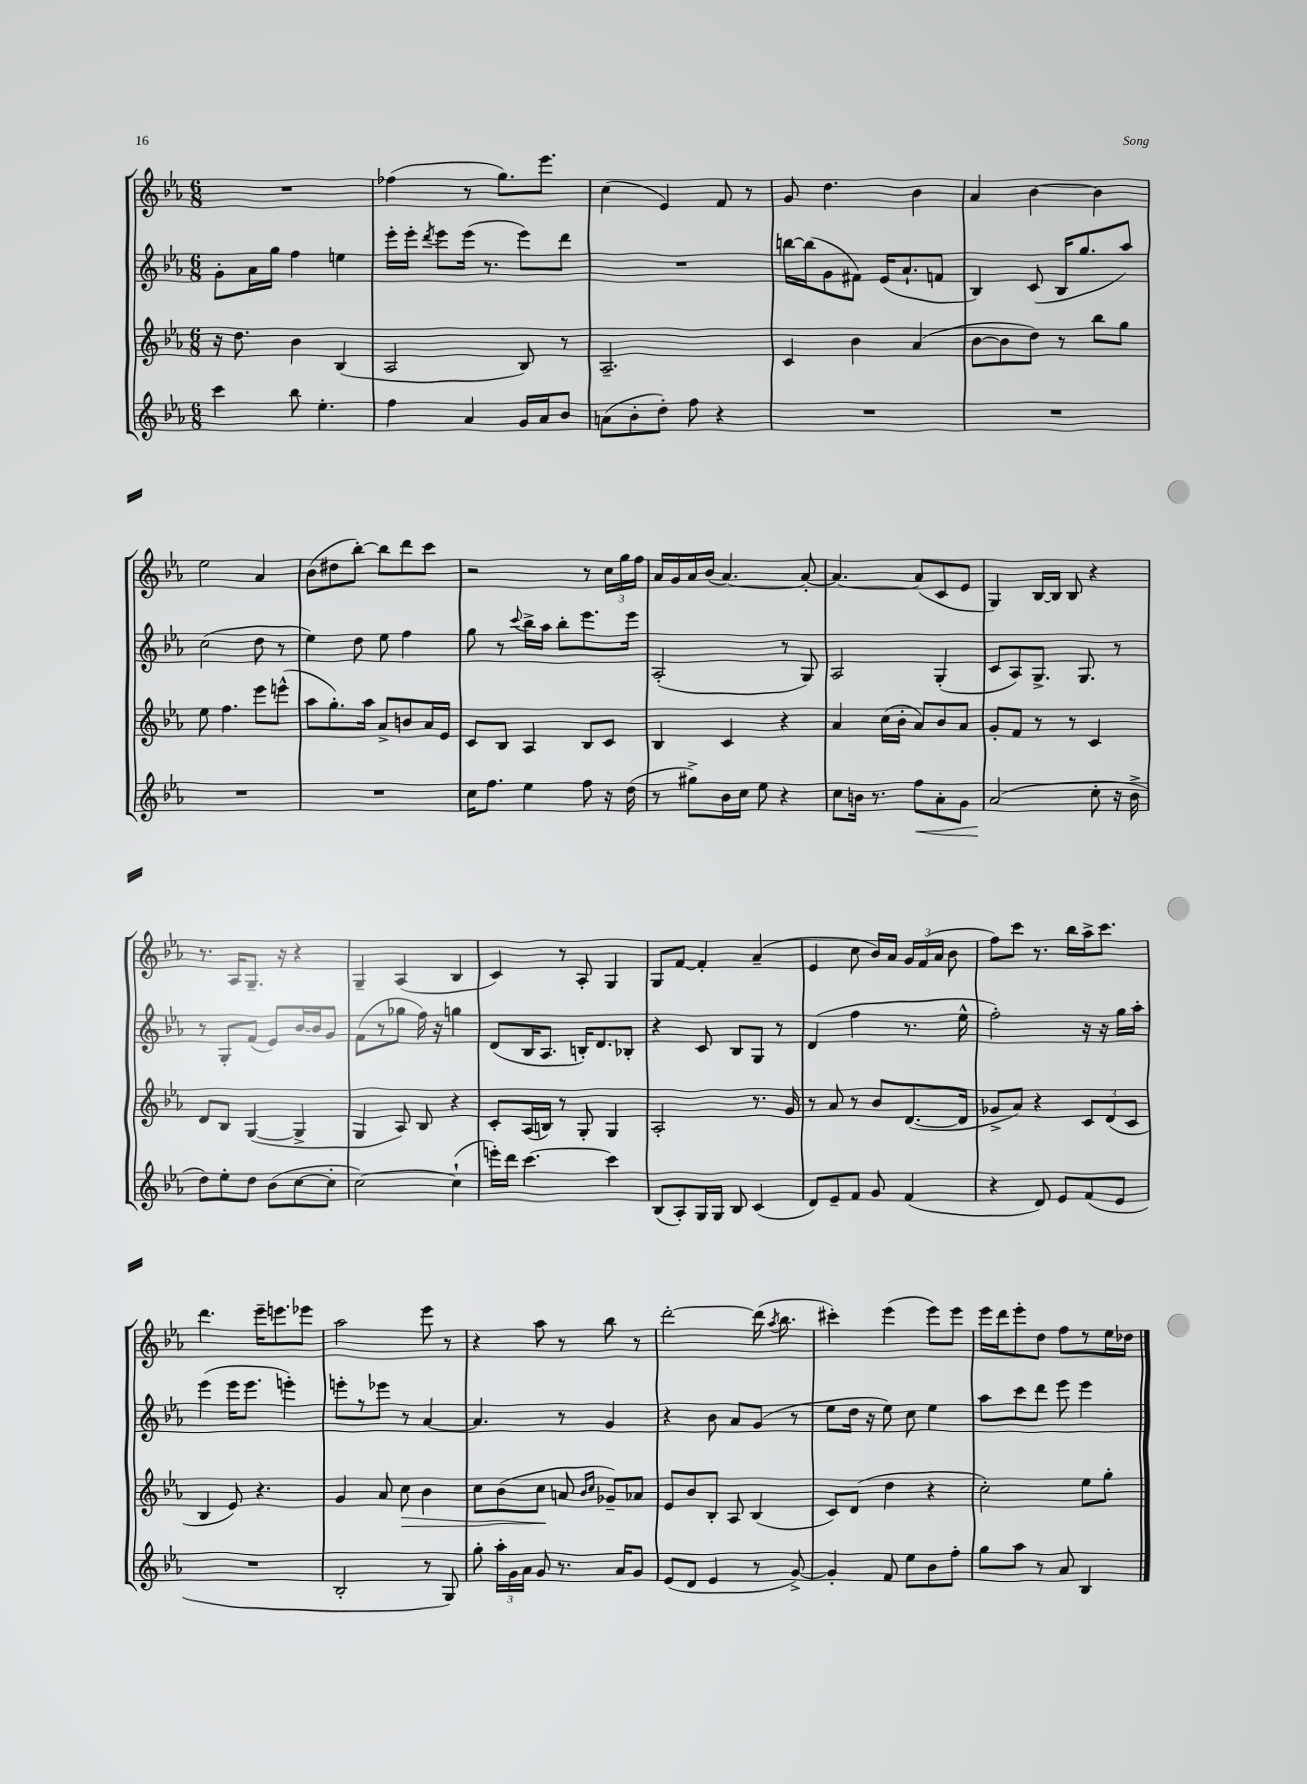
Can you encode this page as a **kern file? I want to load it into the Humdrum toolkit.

**kern	**kern	**kern	**kern
*staff4	*staff3	*staff2	*staff1
*clefG2	*clefG2	*clefG2	*clefG2
*k[b-e-a-]	*k[b-e-a-]	*k[b-e-a-]	*k[b-e-a-]
*M6/8	*M6/8	*M6/8	*M6/8
4ccc	16r	8g'	2.r
.	8.dd	.	.
.	.	16a-	.
.	.	16gg	.
8bb-	4b-	4ff	.
4.ee-'	.	.	.
.	(4B-	4ee	.
=	=	=	=
4ff	2A-	16eee-'	(4ff-
.	.	16eee-'	.
.	.	8qddd	.
.	.	8eee-	.
4a-	.	(16eee-	8r
.	.	8.r	.
.	.	.	8.gg)
16g	8B-)	8eee-)	.
16a-	.	.	8.eee-
8b-	8r	8ddd	.
=	=	=	=
(8a	2.A-~	2.r	(4cc
8b-'	.	.	.
8dd')	.	.	4e-)
8ff	.	.	.
4r	.	.	8f
.	.	.	8r
=	=	=	=
2.r	4c	[16bb	8g
.	.	(16bb]	.
.	.	8g	4.dd
.	4b-	8f#)	.
.	.	(16e-	.
.	.	8.a-`	.
.	(4a-	.	4b-
.	.	8f	.
=	=	=	=
2.r	[8b-	4B-)	4a-
.	8b-]	.	.
.	8dd)	(8c	[4b-
.	8r	16B-	.
.	.	8.gg	.
.	8bb-	.	4b-]
.	8gg	8aa-)	.
=	=	=	=
2.r	8ee-	(2cc	2ee-
.	4.ff	.	.
.	8eee-	8dd	4a-
.	(8eee^^	8r	.
=	=	=	=
2.r	8aa-	4ee-)	(8b-
.	8.gg')	.	8dd#
.	.	8dd	[8bb-')
.	16aa-	.	.
.	8a-^	8ee-	8bb-]
.	8b	4ff	8ddd
.	16a-	.	8ccc
.	16e-	.	.
=	=	=	=
16cc	8c	8gg	2r
8.ff	.	.	.
.	8B-	8r	.
.	.	8qqccc	.
4ee-	4A-	16bb-^	.
.	.	16aa-	.
.	.	8bb-'	.
8ff	8B-	8.eee-	8r
16r	8c	.	24cc
.	.	.	24gg
(16dd	.	16eee-	.
.	.	.	24ff
=	=	=	=
8r	4B-	(2A-'	16a-
.	.	.	16g
8gg#^)	.	.	16a-
.	.	.	(16b-
16b-	4c	.	[4.a-)
16cc	.	.	.
8ee-	.	.	.
4r	4r	8r	.
.	.	8G)	8a-'_
=	=	=	=
8cc	4a-	2A-	4.a-_
16b	.	.	.
8.r	.	.	.
.	(16cc	.	.
.	16b-'	.	.
8ff	8a-)	.	(8a-]
8a-'	8b-	(4G'	8c
8g	8a-	.	8e-
=	=	=	=
(2a-	8g'	8c	4G)
.	8f	8A-)	.
.	8r	8.G^	[16B-
.	.	.	16B-]
.	8r	.	8B-
.	.	8.G	.
8cc'	4c	.	4r
16r	.	8r	.
16b-^	.	.	.
=	=	=	=
8dd)	8d	8r	8.r
8ee-'	8B-	8G'	.
.	.	.	16A-
8dd	([4G	(8f	8.G~
(8b-	.	8e-)	.
.	.	.	16r
[8cc	4G^]	[16b-	4r
.	.	16b-]	.
8cc']	.	8g	.
=	=	=	=
[2cc)	4G	(8f	4G~
.	.	8r	.
.	8A-)	8gg-	(4A-
.	8B-	16ff)	.
.	.	16r	.
(4cc`]	4r	4gg	4B-
=	=	=	=
16eee')	8c'	(8d	4c)
16ddd	.	.	.
[4.ccc	(16A-	16B-	.
.	16B)	8.A-	.
.	8r	.	8r
.	8G'	16B')	8A-'
.	.	8.d	.
4ccc]	4G	.	4G
.	.	8B-'	.
=	=	=	=
(8B-	2A-'	4r	8G
8A-')	.	.	[8f
16G	.	8c	4f']
16G	.	.	.
8B-	.	8B-	.
(4c	8.r	8G	(4a-~
.	.	8r	.
.	16g	.	.
=	=	=	=
8d)	8r	(4d	4e-
8e-~	8a-	.	.
8f	8r	4ff	8cc
8g	8b-	.	16b-)
.	.	.	16a-
(4f	([8.d	8.r	24g
.	.	.	(24f
.	.	.	24a-
.	.	.	8b-
.	16d]	16ee-^^	.
=	=	=	=
4r	8g-^	2ff')	8ff)
.	8a-)	.	8ccc
8d)	4r	.	8.r
8e-	.	.	.
.	.	.	16bb-
(8f	12c	16r	16aa-^
.	.	16r	8.ccc
.	(12d	.	.
8e-	.	16gg	.
.	12c	.	.
.	.	16aa-'	.
=	=	=	=
2.r	4B-	(4eee-	4.ddd
.	8e-)	16eee-	.
.	.	8.eee-	.
.	4.r	.	16eee-~
.	.	.	8.eee
.	.	4eee')	.
.	.	.	8eee-
=	=	=	=
2B-'	4g	8eee'	2aa-
.	.	8r	.
.	8a-	8eee-	.
.	8cc	8r	.
8r	4b-	[4a-	8eee-
8G)	.	.	8r
=	=	=	=
8gg'	8cc	4.a-]	4r
24aa-'	(8b-	.	.
24g	.	.	.
24a-	.	.	.
8g	8cc	.	8aa-
8.r	8a	8r	8r
.	16qqb-	.	.
.	16qqcc	.	.
.	8g-~)	4g	8bb-
16a-	.	.	.
8g	8a-	.	8r
=	=	=	=
(8e-	8e-	4r	[2ddd'
8d	8b-	.	.
4e-	8B-'	8b-	.
.	8A-	8a-	.
8r	(4B-	(8g	(16ddd]
.	.	.	8qaa-
.	.	.	8.bb-
[8g^)	.	8r	.
=	=	=	=
4g']	8c)	8ee-	4ccc#')
.	(8d	16dd	.
.	.	16r	.
8f	4dd	8ee-)	(4eee-
8ee-	.	8cc	.
8b-	4r	4ee-	8eee-)
8ff'	.	.	8eee-
=	=	=	=
8gg	2cc')	8aa-	16eee-
.	.	.	16ddd
8aa-	.	8ccc	8eee-'
8r	.	8ddd	8dd
8a-	.	8eee-	8ff
4B-	8ee-	4eee-	8r
.	8gg'	.	16ee-
.	.	.	16dd-
==	==	==	==
*-	*-	*-	*-
